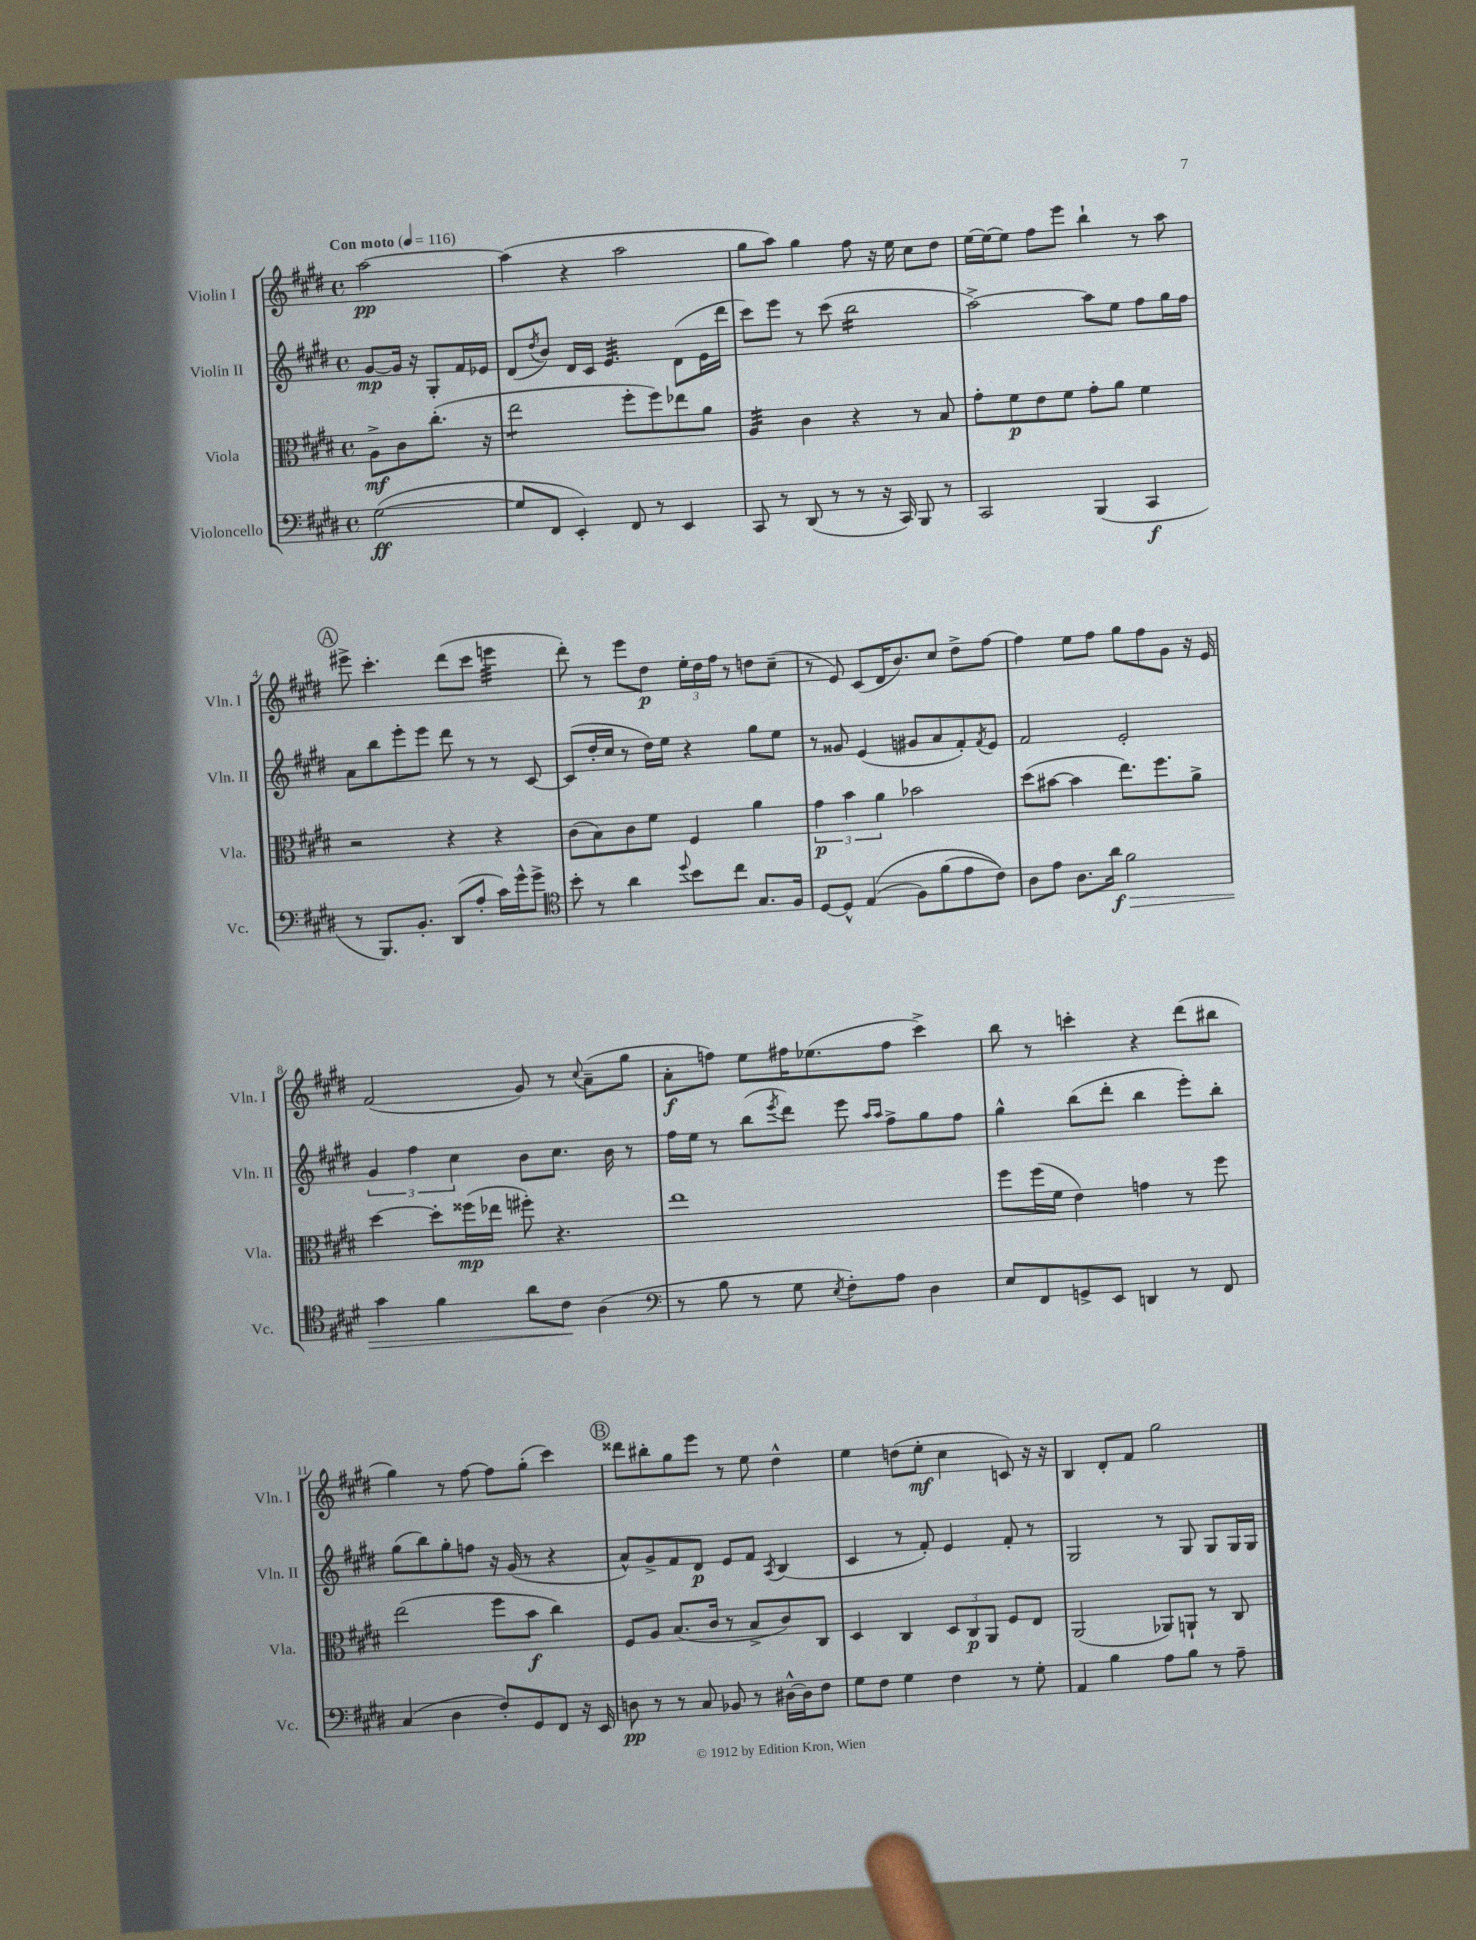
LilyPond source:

<<
\new StaffGroup <<
\new Staff = "s0" \with { instrumentName = "Violin I" shortInstrumentName = "Vln. I" } {
    \clef treble \key e \major \defaultTimeSignature \time 4/4 \partial 2 \tempo "Con moto" 4 = 116
    a''2~\pp |
    a''4( r4 a''2 |
    gis''8 a''8) gis''4 fis''8 r16 e''16 cis''8 dis''8 |
    e''16~ e''16~ e''8 fis''8 e'''8 b''4-! r8 a''8 |
    \mark \markup { \circle "A" } eis'''8-> cis'''4.-. dis'''8( cis'''8 e'''4:32 |
    dis'''8-.) r8 e'''8 dis''8\p \tuplet 3/2 { e''16-. dis''16 fis''16 } r8 d''8 cis''8--( |
    r8 e'8) cis'8( dis'16 b'8.) cis''8 dis''8-> fis''8~ |
    fis''4 e''8 fis''8 gis''8 fis''8 gis'8 r16 e'16 |
    fis'2( gis'8) r8 \appoggiatura { cis''8 } a'8--( gis''8 |
    a'8-.\f f''8) e''8 fis''16 ees''8.( fis''8 cis'''4->) |
    b''8 r8 c'''4-. r4 dis'''8( bis''8 |
    gis''4) r8 fis''8~ fis''8 gis''8-.( cis'''4) |
    \mark \markup { \circle "B" } disis'''8 bis''8-. gis''8 e'''8 r8 e''8 dis''4-^ |
    e''4 d''8( e''8-.\mf cis''4 c'8) r16 r16 |
    b4 dis'8-. fis'8 gis''2 \bar "|." |
}
\new Staff = "s1" \with { instrumentName = "Violin II" shortInstrumentName = "Vln. II" } {
    \clef treble \key e \major \defaultTimeSignature \time 4/4 \partial 2
    gis'8~\mp gis'16 r16 gis8-. fis'16 ees'16 |
    dis'8( \acciaccatura { dis''8 } b'8) dis'16 cis'16 e'4.:32 dis'8( e'16 dis'''16 |
    cis'''8) e'''8 r8 cis'''8( b''2:16 |
    a''2~->) a''8 e''8 fis''8 gis''16 fis''16 |
    \mark \markup { \circle "A" } a'8 b''8 e'''8-. e'''8 dis'''8 r8 r8 cis'8~ |
    cis'8( dis''16-. cis''16 r8 dis''16) e''16 r4 gis''8 e''8 |
    r8 gisis'8 e'4( gis'8 a'8 fis'8-.) \acciaccatura { fis'8 } e'8 |
    fis'2 e'2-. |
    \tuplet 3/2 { gis'4 fis''4 cis''4 } b'8 cis''8. b'16 r8 |
    fis''16 e''16 r8 b''8( \acciaccatura { e'''8 } dis'''8) e'''8 \grace { a''16 a''16 } fis''8-> gis''8 fis''8 |
    gis''4-^ b''8( dis'''8-. b''4 e'''8-.) b''8-. |
    gis''8( b''8) gis''8-. f''8 r16 gis'16( r8 r4 |
    \mark \markup { \circle "B" } a'8-^) gis'8-> fis'8 dis'8\p e'8 fis'8 \acciaccatura { a8 } b4( |
    cis'4 r8 fis'8-.) e'4 fis'8-. r8 |
    gis2 r8 gis8 gis8 gis16 gis16 \bar "|." |
}
\new Staff = "s2" \with { instrumentName = "Viola" shortInstrumentName = "Vla." } {
    \clef alto \key e \major \defaultTimeSignature \time 4/4 \partial 2
    a8->\mf cis'8 cis''8.-.( r16 |
    e''2:8 fis''8-. fis''8) ees''8 a'8 |
    a4:32 cis'4 r4 r8 b8 |
    gis'8-. fis'8\p e'8 fis'8 gis'8-. a'8 fis'4 |
    \mark \markup { \circle "A" } r2 r4 r4 |
    cis'8( b8) cis'8 fis'8 fis4 a'4 |
    \tuplet 3/2 { gis'4\p b'4 a'4 } bes'2 |
    dis''8( bis'8~ bis'4 e''8.) fis''8. a'8-> |
    dis''4~ dis''8-. fisis''16\mp( ees''16 fis''8-.) r4. |
    e''1 |
    fis''8 fis''16( fis'16 e'4) g'4 r8 fis''8 |
    e''2( fis''8 b'8\f cis''4) |
    \mark \markup { \circle "B" } fis8 a8 b8.( cis'16 r8 b8-> cis'8) cis8 |
    dis4 cis4 \tuplet 3/2 { dis8 cis8\p a,8 } fis8 e8 |
    a,2( aes,8) a,8-! r8 cis8 \bar "|." |
}
\new Staff = "s3" \with { instrumentName = "Violoncello" shortInstrumentName = "Vc." } {
    \clef bass \key e \major \defaultTimeSignature \time 4/4 \partial 2
    gis2~\ff( |
    gis8 fis,8 e,4-.) fis,8 r8 e,4 |
    cis,8 r8 dis,8( r8 r8 r16 cis,16) b,,8 r8 |
    cis,2 b,,4( cis,4\f |
    \mark \markup { \circle "A" } r8 b,,8.) b,8.-. dis,8( a8-. cis'16) gis'16-^ gis'8-> |
    \clef tenor b'8-. r8 a'4 \appoggiatura { dis''8 } b'8 cis''8 gis8. fis16 |
    dis8~ dis8-^ e4(\( fis8) fis'8( e'8 cis'8)\) |
    a8 e'8 a8. a'16\f\> fis'2 |
    gis'4 fis'4 a'8 cis'8\! a4( |
    \clef bass r8 b8 r8 gis8 \acciaccatura { e8 } fis8-.) a8 dis4 |
    e8 fis,8 g,8-> e,8 d,4 r8 fis,8 |
    cis4( dis4 fis8-.) gis,8 fis,8 r16 e,16 |
    \mark \markup { \circle "B" } d8\pp r8 r8 cis8 bes,8 r8 dis16~-^ dis16 fis8 |
    gis8 fis8 gis4 fis4 r8 gis8-. |
    a,4 b4 a8 b8 r8 a8-- \bar "|." |
}
>>
>>
